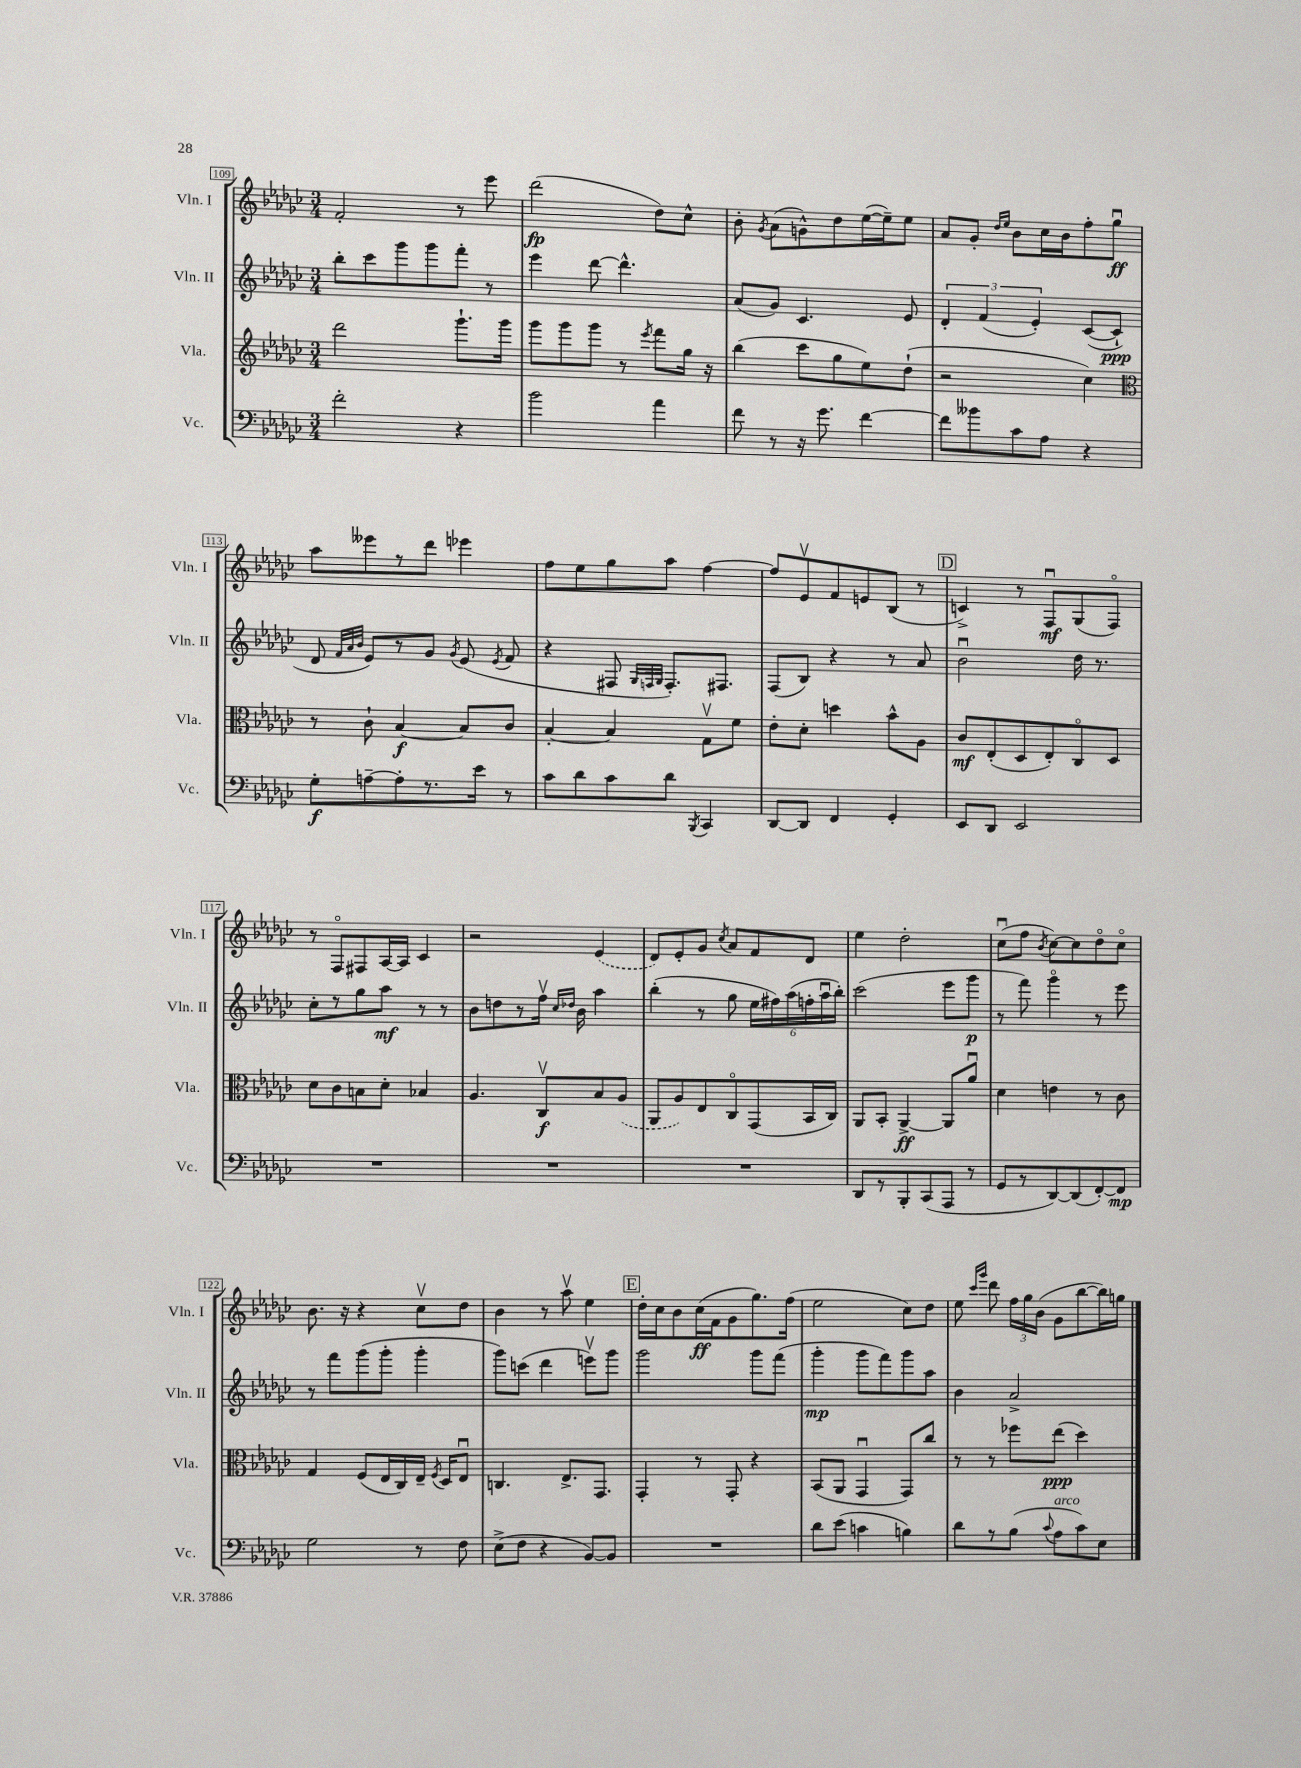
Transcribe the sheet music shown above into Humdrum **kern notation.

**kern	**kern	**kern	**kern
*staff4	*staff3	*staff2	*staff1
*clefF4	*clefG2	*clefG2	*clefG2
*k[b-e-a-d-g-c-]	*k[b-e-a-d-g-c-]	*k[b-e-a-d-g-c-]	*k[b-e-a-d-g-c-]
*M3/4	*M3/4	*M3/4	*M3/4
2f'\	2ddd-\	8bb-'\L	2f'/
.	.	8ccc-\	.
.	.	8ggg-\	.
.	.	8ggg-\	.
4r	8.ggg-`\L	8fff'\J	8r
.	.	8r	8eee-\
.	16ggg-\Jk	.	.
=	=	=	=
2b-\	8ggg-\L	4eee-\	(2ddd-\
.	8ggg-\	.	.
.	8ggg-\J	[8ddd-\	.
.	8r	4.ddd-^^\]	.
.	8qeee-/	.	.
4a-\	8fff\L	.	8dd-\L)
.	16gg-\Jk	.	8cc-^^\J
.	16r	.	.
=	=	=	=
8f\	(4bb-\	(8a-/L	8b-'\
.	.	.	8qg-/
8r	.	8g-/J)	(8a-\L
16r	8ccc-\L	4.c-/	8g^^\)
8.g-\	.	.	.
.	8gg-\	.	8dd-\
[4f\	8ee-\)	.	([16ee-\L
.	.	.	16ee-~\]J)
.	(8dd-`\J	8e-/	8ee-\J
=	=	=	=
8f\]L	2r	6d-'/	8a-/L
8b--\	.	.	8g-'/J
.	.	(6f/	.
.	.	.	16qqdd-/LL
.	.	.	16qqee-/JJ
8c-\	.	.	8b-\L
.	.	6e-'/)	.
8A-\J	.	.	16cc-\L
.	.	.	16b-\J
4r	4cc-\)	([8c-/L	8ff'\
.	.	8c-`/]J	8gg-u\J
=	=	=	=
*	*clefC3	*	*
8G-'\L	8r	8d-/	8aa-\L
.	.	32qqf/LLL	.
.	.	32qqa-/	.
.	.	32qqb-/JJJ	.
[8A~\	8c-`\	8e-/L)	8eee--\
8A'\]	[4B-/	8r	8r
8.r	.	8g-/J	8ddd-\J
.	.	8qg-/	.
.	8B-/]L	(8e-/	4eee-\
16e-\Jk	.	.	.
.	.	8qe-/	.
8r	8c-/J	8f/	.
=	=	=	=
8c-\L	[4B-'/	4r	8ff\L
8d-\	.	.	8ee-\
8c-\	4B-/]	8F#/	8gg-\
.	.	32qqG-/LLL	.
.	.	32qqF/	.
.	.	32qqG-/JJJ	.
8d-\J	.	8.F'/L)	8aa-\J
8qBBB-/	.	.	.
4CC-/	8G-v\L	.	[4ff\
.	.	8.F#/J	.
.	8f\J	.	.
=	=	=	=
[8DD-/L	8e-'\L	(8F/L	8ff/]L
8DD-/]J	8d-'\J	8B-/J)	8e-v/
4FF/	4dd\	4r	8f/
.	.	.	8e/
4GG-'/	8b-^^\L	8r	(8B-/J
.	8A-\J	8a-/	8r
=	=	=	=
8EE-/L	8c-/L	2b-u\	4c^/)
8DD-/J	(8E-'/	.	.
2EE-/	8D-/	.	8r
.	8E-'/)	.	8Fu/L
.	8C-o/	16dd-\	(8G-/
.	.	8.r	.
.	8D-/J	.	8Fo/J)
=	=	=	=
2.r	8d-\L	8cc-'\L	8r
.	8c-\	8r	8Fo/L
.	8B\	8gg-\	8F#/
.	8d-'\J	8aa-\J	[16A-/L
.	.	.	16A-/]JJ
.	4B-/	8r	4c-/
.	.	8r	.
=	=	=	=
2.r	4.A-/	8b-\L	2r
.	.	8dd\	.
.	.	8r	.
.	8C-v/L	16ffv\Jk	.
.	.	16qqcc-/LL	.
.	.	16qqdd-/JJ	.
.	.	16b-\	.
.	8B-/	4aa-\	(4e-/
.	(8A-/J	.	.
=	=	=	=
2.r	8AA-/L	(4bb-'\	8d-/L)
.	8A-/)	.	8e-'/
.	8E-/	8r	8g-/J
.	.	.	8qcc-/
.	8C-o/	8gg-\	8a-/L
.	(8GG-/	24ee-\LL	8f/
.	.	24ff#\)	.
.	.	(24aa-\	.
.	16BB-/L	24ff'\	8d-/J
.	.	24aa-u\	.
.	16C-/JJ)	.	.
.	.	24bb-'\JJ)	.
=	=	=	=
8DD-/L	8AA-/L	(2ccc-\	4ee-\
8r	8BB-'/J	.	.
8BBB-'/	[4AA-^/	.	2dd-'\
(8CC-/	.	.	.
8AAA-/J	8AA-/]L	8eee-\L	.
8r	8a-u/J	8ggg-\J	.
=	=	=	=
8GG-/L	4d-\	8r	(8cc-u\L
8r	.	8fff\)	8ff\J
.	.	.	8qb-/
[8DD-/)	4e\	4ggg-o\	[8cc-\L)
(8DD-/]	.	.	8cc-\]
[8FF'/)	8r	8r	8dd-o\
8FF/]J	8c-\	8eee-\	8cc-o\J
=	=	=	=
2G-\	4G-/	8r	8.b-\
.	.	8fff\L	.
.	.	.	16r
.	(8F/L	(8ggg-\	4r
.	16E-/L	8ggg-'\J	.
.	16C-/)	.	.
8r	16E-~/JJ	4ggg-'\	8cc-v\L
.	8qF/	.	.
.	16D-/LK	.	.
8F\	8E-u/J	.	8dd-\J
=	=	=	=
(8E-^\L	4.C/	8ggg-\L)	4b-\
8F\J	.	(8ccc\J	.
4r	.	4ddd-\	8r
.	8.E-^/L	.	8aa-v\
[8BB-/L)	.	8eeev\L)	4ee-\
.	8.GG-/J	.	.
8BB-/]J	.	8ggg-\J	.
=	=	=	=
2.r	4GG-'/	2ggg-\	16dd-'\LL
.	.	.	16cc-\J
.	.	.	8b-\
.	8r	.	(16cc-\L
.	.	.	16f\J
.	8GG-'/	.	8g-\
.	4r	8ggg-\L	8.gg-\)
.	.	(8fff\J	.
.	.	.	(16ff\Jk
=	=	=	=
8d-\L	(8BB-/L	4ggg-'\	2ee-\
(8e-\J	8AA-/J	.	.
4c\	4GG-u/	8ggg-\L	.
.	.	8fff\)	.
4B\)	8GG-/L)	8ggg-\	8cc-\L)
.	8cc-/J	8aa-\J	8dd-\J
=	=	=	=
8d-\L	8r	4b-\	8ee-\
.	.	.	16qqccc-/LL
.	.	.	16qqggg-/JJ
8r	8r	.	8ddd-\
(8B-\J	8ff-\L	2a-^/	24ff\LL
.	.	.	24gg-\
.	.	.	(24b-\JJ
8qqc-/	.	.	.
8A-\L	(8ee-\J	.	8g-\L
8c-\)	4dd-\)	.	[8bb-\
8E-\J	.	.	16bb-\]L)
.	.	.	16gg\JJ
==	==	==	==
*-	*-	*-	*-
